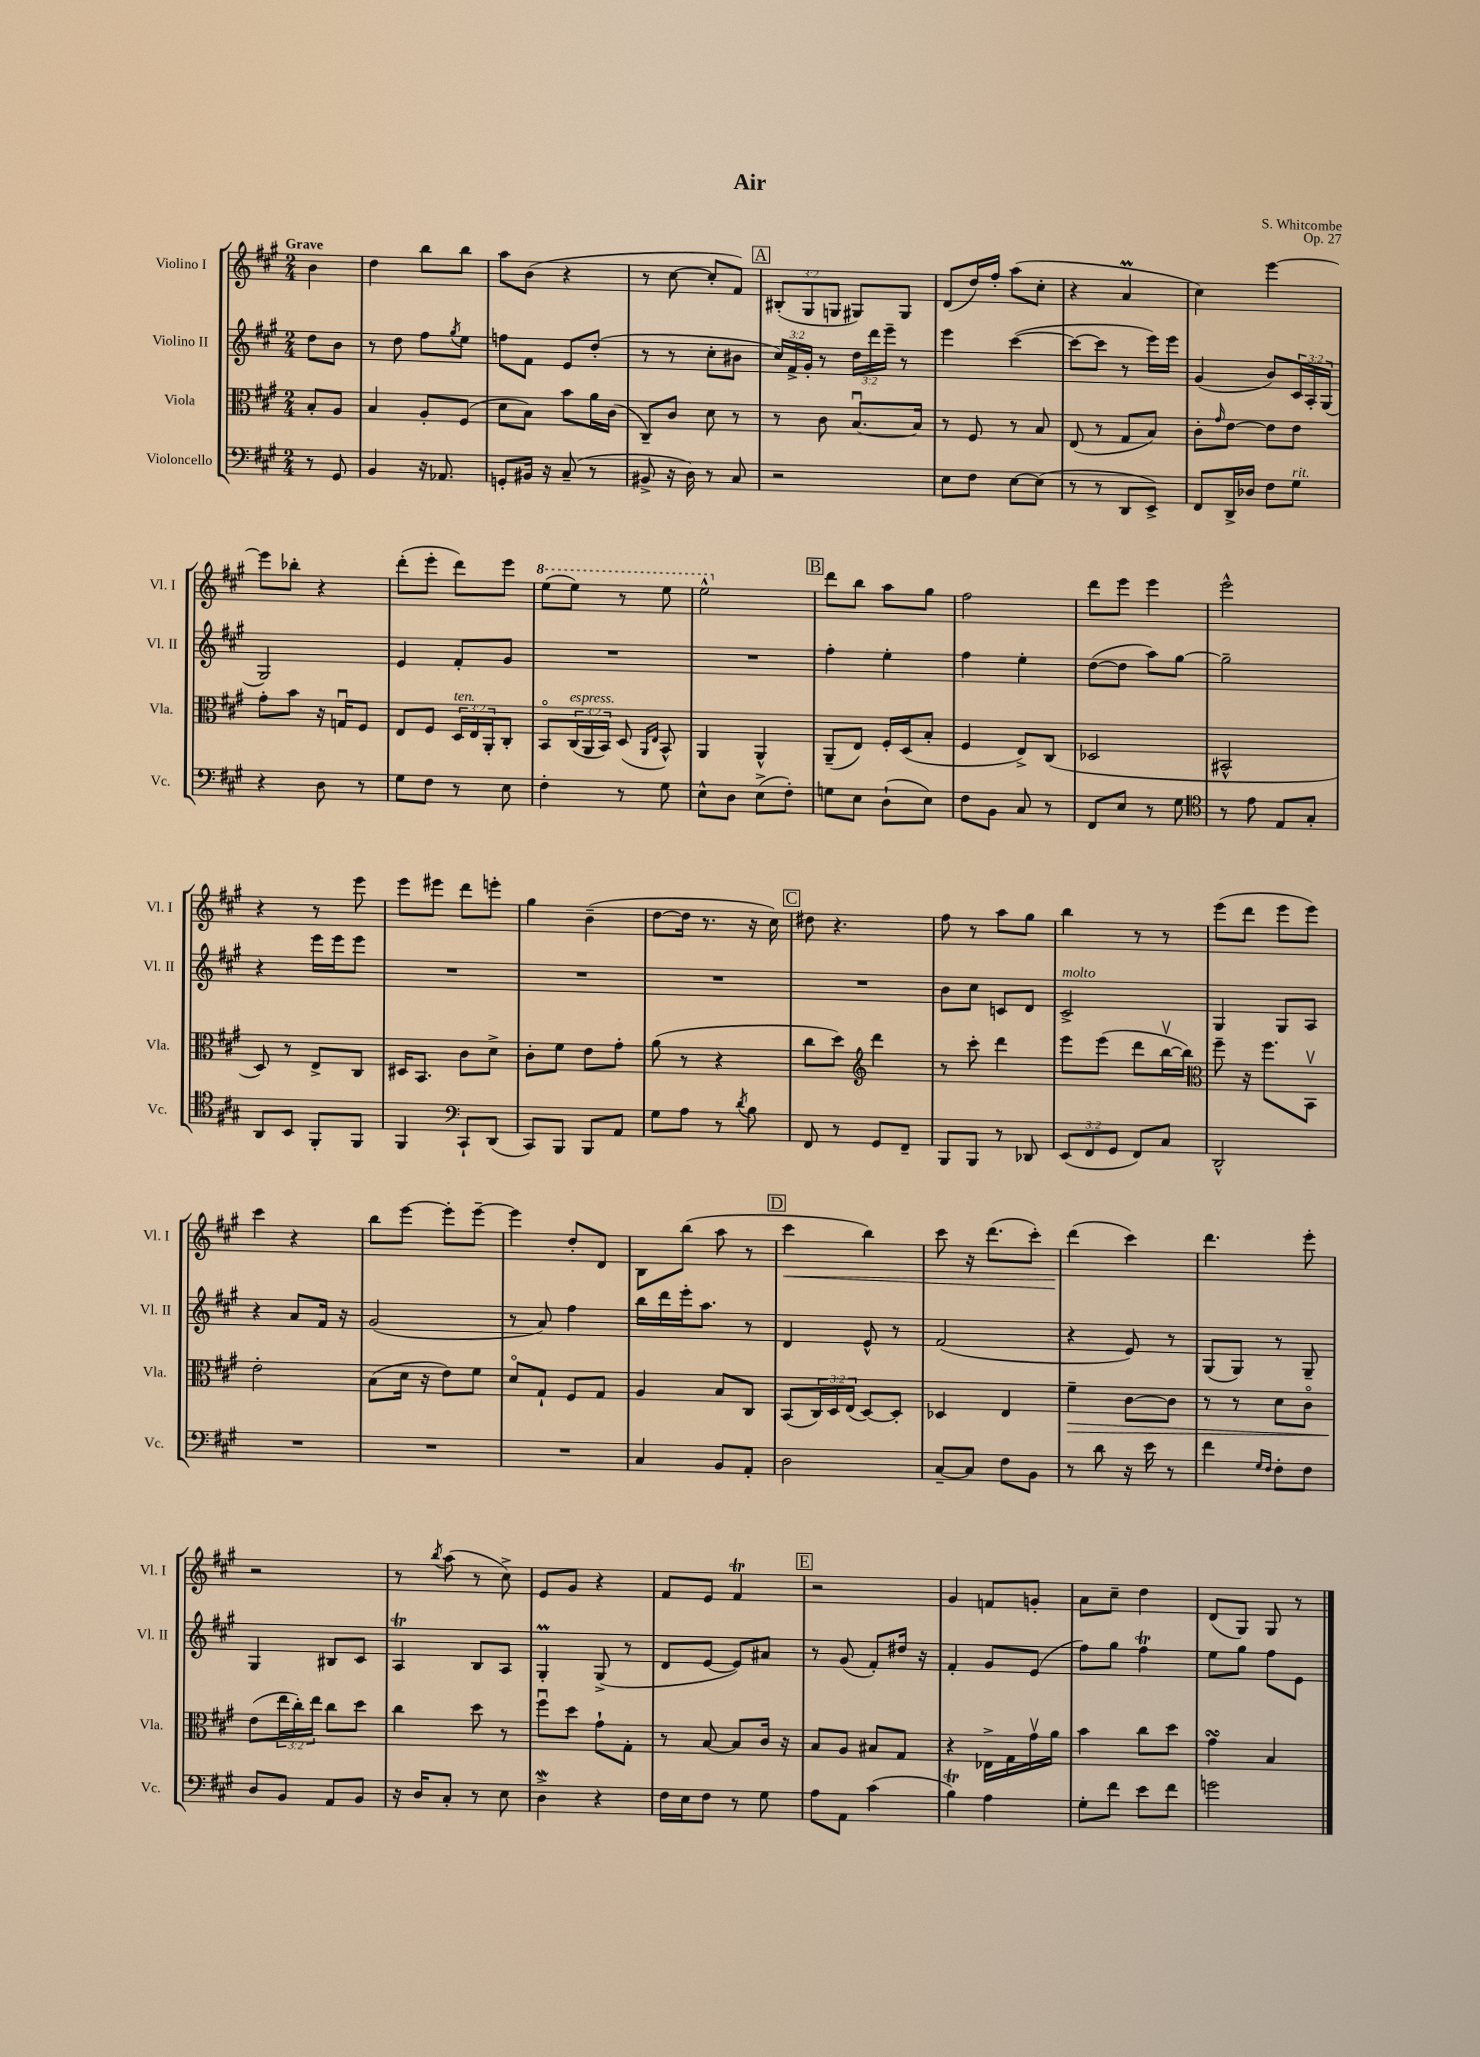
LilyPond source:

\header { title = "Air" composer = "S. Whitcombe" opus = "Op. 27" }
<<
\new StaffGroup <<
\new Staff = "s0" \with { instrumentName = "Violino I" shortInstrumentName = "Vl. I" } {
    \clef treble \key a \major \numericTimeSignature \time 2/4 \override Staff.TupletNumber.text = #tuplet-number::calc-fraction-text \partial 4 \tempo "Grave"
    b'4 |
    d''4 b''8 b''8 |
    a''8 b'8( r4 |
    r8 cis''8~ cis''8-. fis'8) |
    \mark \markup { \box "A" } \tuplet 3/2 { bis8-.( gis8 g8 } gis8) gis8 |
    d'8( d''16) fis''16-. a''8( cis''8-. |
    r4 a'4\prall |
    cis''4) e'''4~ |
    e'''8 bes''8-. r4 |
    d'''8-.( e'''8-. d'''8) e'''8 |
    \ottava #1 e'''8( e'''8) r8 e'''8 |
    e'''2-^ \ottava #0 |
    \mark \markup { \box "B" } d'''8 b''8 a''8 gis''8 |
    fis''2 |
    d'''8 e'''8 e'''4 |
    e'''2-^ |
    r4 r8 e'''8 |
    e'''8 eis'''8 d'''8 e'''8-. |
    gis''4 b'4--( |
    d''8~ d''16 r8. r16 cis''16) |
    \mark \markup { \box "C" } dis''8 r4. |
    fis''8 r8 a''8 gis''8 |
    b''4 r8 r8 |
    e'''8( d'''8 e'''8 e'''8) |
    cis'''4 r4 |
    b''8 e'''8~ e'''8-. e'''8~-- |
    e'''4 d''8-. d'8 |
    b8 b''8( a''8 r8 |
    \mark \markup { \box "D" } cis'''4\< b''4) |
    cis'''8 r16 d'''8.( cis'''8-.) |
    d'''4\!( cis'''4) |
    d'''4. e'''8-. |
    r2 |
    r8 \acciaccatura { b''8 } a''8( r8 cis''8->) |
    e'8 gis'8 r4 |
    fis'8 e'8 fis'4\trill |
    \mark \markup { \box "E" } r2 |
    gis'4 f'8 g'8-. |
    a'8 cis''8-- d''4 |
    d'8( gis8) gis8 r8 \bar "|." |
}
\new Staff = "s1" \with { instrumentName = "Violino II" shortInstrumentName = "Vl. II" } {
    \clef treble \key a \major \numericTimeSignature \time 2/4 \override Staff.TupletNumber.text = #tuplet-number::calc-fraction-text \partial 4
    d''8 b'8 |
    r8 d''8 fis''8 \acciaccatura { gis''8 } e''8 |
    f''8 fis'8 e'8 d''8-.( |
    r8 r8 cis''8-. bis'8 |
    \mark \markup { \box "A" } \tuplet 3/2 { cis''16) fis'16-> gis'16-. } r8 \tuplet 3/2 { d''16 d'''16 e'''16-- } r8 |
    e'''4 cis'''4~( |
    cis'''8~ cis'''8 r8 e'''16) e'''16 |
    gis'4( b'8) \tuplet 3/2 { cis'16 a16-. gis16( } |
    gis2) |
    e'4 fis'8-. gis'8 |
    R2 |
    R2 |
    \mark \markup { \box "B" } fis''4-. e''4-. |
    fis''4 e''4-. |
    d''8~( d''8 a''8) gis''8~ |
    gis''2-- |
    r4 e'''16 e'''16 e'''8 |
    R2 |
    R2 |
    R2 |
    \mark \markup { \box "C" } R2 |
    b'8 cis''8 c'8 d'8 |
    cis'2->^\markup { \italic "molto" } |
    gis4 gis8 a8 |
    r4 a'8 fis'16 r16 |
    gis'2( |
    r8 a'8) fis''4 |
    b''16 d'''16 e'''16-. a''8. r8 |
    \mark \markup { \box "D" } d'4 e'8-^ r8 |
    fis'2( |
    r4 e'8) r8 |
    gis8( gis8) r8 gis8-- |
    gis4 bis8 cis'8 |
    a4\trill b8 a8 |
    gis4-.\prall gis8->( r8 |
    d'8 e'8~ e'8) ais'8 |
    \mark \markup { \box "E" } r8 gis'8( fis'8-.) dis''16 r16 |
    fis'4-. gis'8 e'8( |
    fis''8) gis''8 fis''4\trill |
    e''8 gis''8 fis''8 e'8 \bar "|." |
}
\new Staff = "s2" \with { instrumentName = "Viola" shortInstrumentName = "Vla." } {
    \clef alto \key a \major \numericTimeSignature \time 2/4 \override Staff.TupletNumber.text = #tuplet-number::calc-fraction-text \partial 4
    b8-. a8 |
    b4 a8-. fis8( |
    d'8 b8) b'8 a'16 cis'16( |
    cis8--) cis'8 d'8 r8 |
    \mark \markup { \box "A" } r8 cis'8 b8.~\downbow b16 |
    r8 fis8 r8 b8 |
    e8( r8 gis8 b8) |
    cis'8-. \grace { gis'16 } e'8~ e'8 e'8 |
    gis'8-. b'8 r16 g16\downbow fis8 |
    e8 fis8 \tuplet 3/2 { d16^\markup { \italic "ten." } e16 a,16-. } cis8-. |
    b,8\flageolet \tuplet 3/2 { cis16^\markup { \italic "espress." }( a,16 b,16) } d8( \grace { a,16 e16 } b,8-^) |
    a,4 a,4-^ |
    \mark \markup { \box "B" } a,8--( e8) fis16-. d16( b8-. |
    fis4 e8->) cis8( |
    des2 |
    bis,2-^ |
    d8) r8 e8-> cis8 |
    dis16 b,8. cis'8 d'8-> |
    cis'8-. fis'8 e'8 gis'8-. |
    a'8( r8 r4 |
    \mark \markup { \box "C" } cis''8 d''8) \clef treble d'''4 |
    r8 cis'''8-. d'''4 |
    e'''8 e'''8( d'''8 b''16~\upbow b''16) |
    \clef alto fis''8-- r16 fis''8. b,8\upbow |
    e'2-. |
    b8( d'16 r16 e'8) fis'8 |
    d'8\flageolet gis8-! fis8 gis8 |
    a4 b8 cis8 |
    \mark \markup { \box "D" } b,8( \tuplet 3/2 { cis16) d16 e16( } d8~) d8-. |
    des4 e4 |
    fis'4--\> cis'8~ cis'8 |
    r8 r8 d'8 cis'8\flageolet |
    e'8\!( \tuplet 3/2 { e''16 cis''16-.) e''16 } cis''8 d''8 |
    cis''4 d''8 r8 |
    fis''8\downbow d''8 gis'8-! gis8-. |
    r8 b8~ b8 cis'16 r16 |
    \mark \markup { \box "E" } b8 a8 bis8 gis8 |
    r4 ees16-> gis16 gis'16\upbow a'16 |
    b'4 cis''8 d''8 |
    gis'4\turn b4 \bar "|." |
}
\new Staff = "s3" \with { instrumentName = "Violoncello" shortInstrumentName = "Vc." } {
    \clef bass \key a \major \numericTimeSignature \time 2/4 \override Staff.TupletNumber.text = #tuplet-number::calc-fraction-text \partial 4
    r8 gis,8 |
    b,4 r16 aes,8. |
    g,8-. bis,16 r16 cis8--( r8 |
    bis,8-> r16 d16) r8 cis8 |
    \mark \markup { \box "A" } r2 |
    e8 fis8 e8~ e8( |
    r8 r8 d,8 e,8->) |
    fis,8 d,16-> des16 fis8 gis8^\markup { \italic "rit." } |
    r4 d8 r8 |
    gis8 fis8 r8 e8 |
    fis4-. r8 gis8 |
    e8-^ d8 e8->( fis8-.) |
    \mark \markup { \box "B" } g8 e8 d8-!( e8) |
    fis8 b,8 cis8 r8 |
    fis,8 e8 r8 gis8 |
    \clef tenor r8 e'8 e8 gis8-. |
    a,8 b,8 fis,8-. fis,8 |
    fis,4 \clef bass cis,8-! d,8( |
    cis,8) b,,8 b,,8 a,8 |
    gis8 a8 r8 \acciaccatura { d'8 } b8 |
    \mark \markup { \box "C" } fis,8 r8 gis,8 fis,8-- |
    b,,8 b,,8 r8 des,8 |
    \tuplet 3/2 { e,8( fis,8 gis,8 } fis,8) cis8 |
    d,2-^ |
    R2 |
    R2 |
    R2 |
    cis4 b,8 a,8-. |
    \mark \markup { \box "D" } d2 |
    cis8~-- cis8 fis8 b,8 |
    r8 d'8 r16 e'16 r8 |
    fis'4 \grace { gis16 fis16 } fis8-. fis8 |
    d8 b,8 a,8 b,8 |
    r16 d16 cis8-. r8 e8 |
    d4->\mordent r4 |
    fis16 e16 fis8 r8 gis8 |
    \mark \markup { \box "E" } a8 a,8 cis'4( |
    b4\trill) a4 |
    gis8-. fis'8 e'8 fis'8 |
    g'2 \bar "|." |
}
>>
>>
\layout { \context { \Score \remove "Bar_number_engraver" } }
